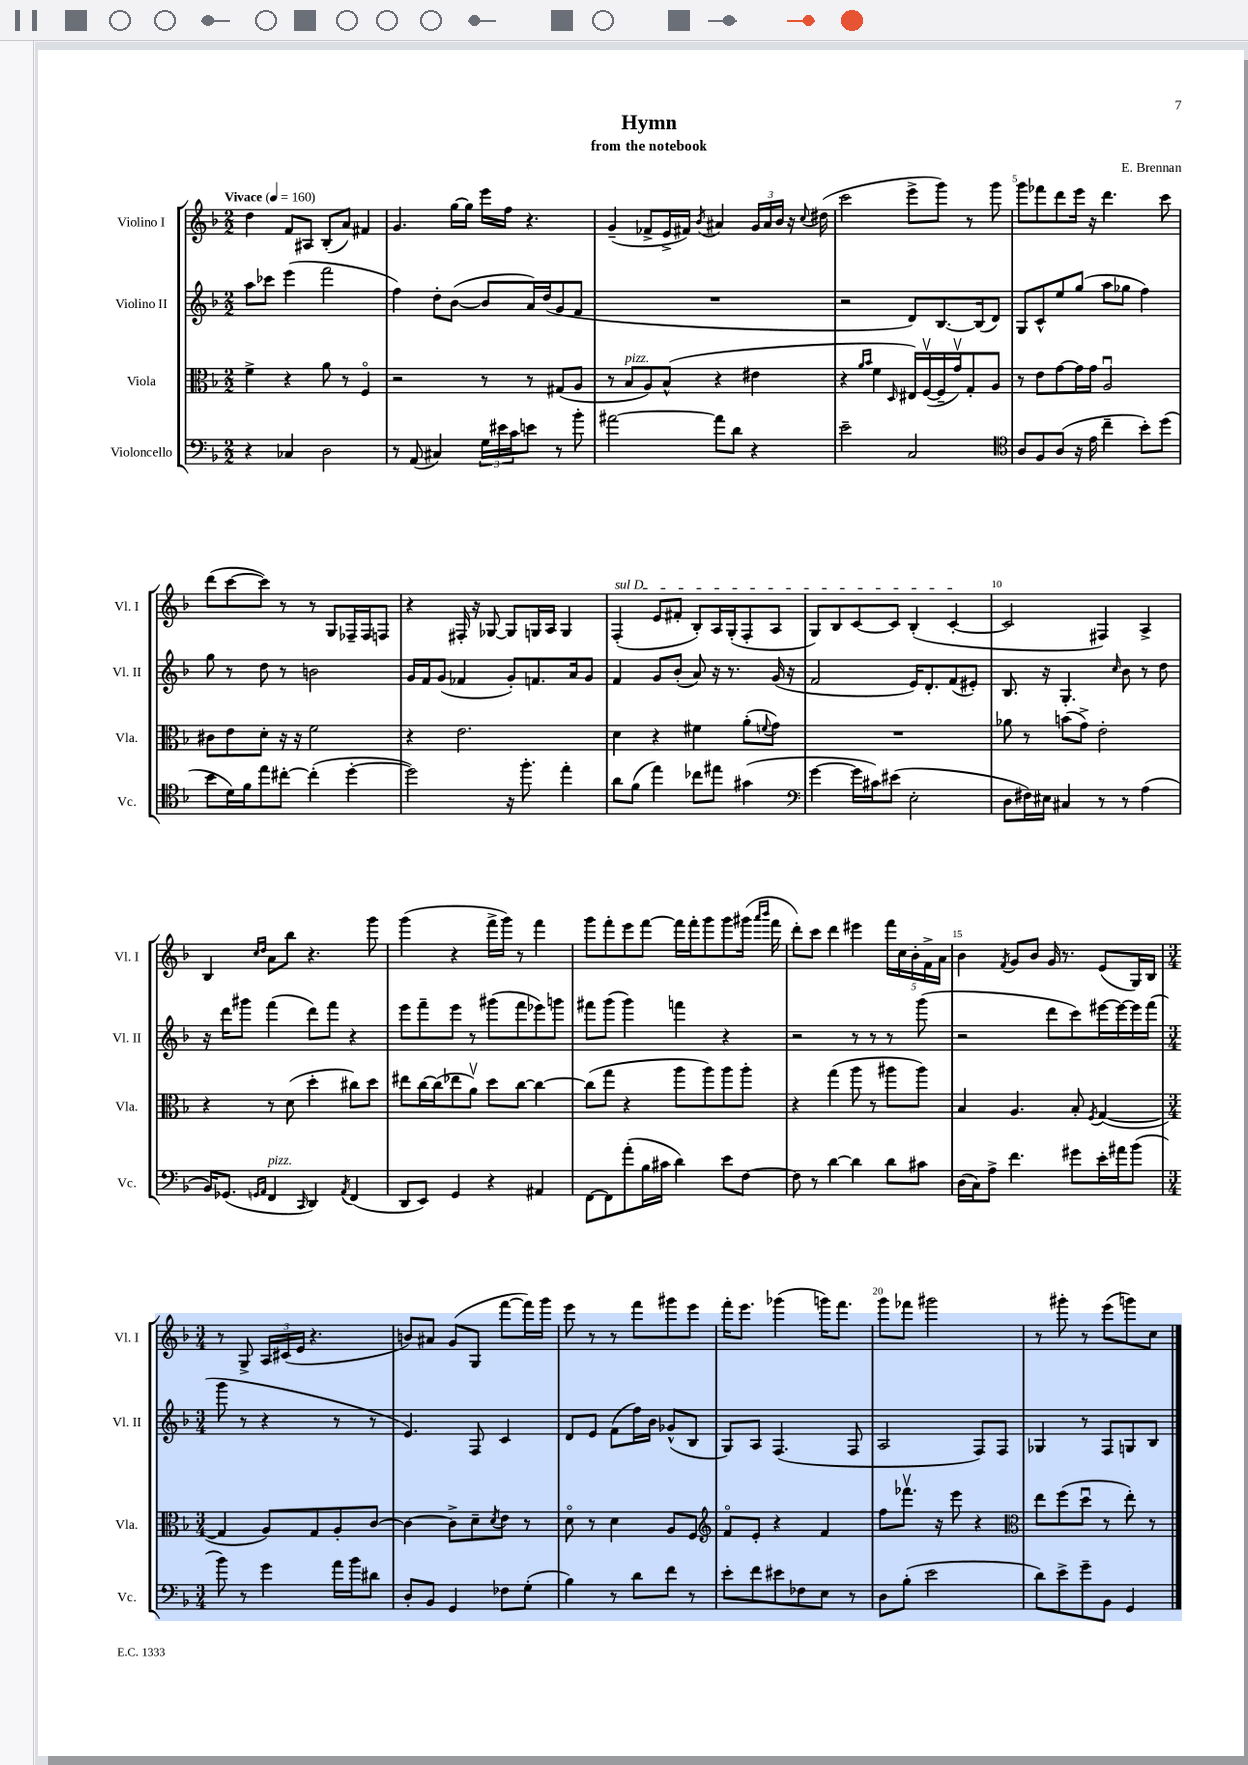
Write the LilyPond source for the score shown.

\header { title = "Hymn" composer = "E. Brennan" subtitle = "from the notebook" }
<<
\new StaffGroup <<
\new Staff = "s0" \with { instrumentName = "Violino I" shortInstrumentName = "Vl. I" } {
    \clef treble \key f \major \numericTimeSignature \time 2/2 \tempo "Vivace" 4 = 160
    d''4 f'8 ais8 bes8-.( a'8) fis'4 |
    g'4. g''16~ g''16 e'''16 f''16 r4. |
    g'4--( fes'8-> e'16-> fis'16) \acciaccatura { bes'8 } ais'4 \tuplet 3/2 { g'16 ais'16 bes'16 } r16 \appoggiatura { c''8 } dis''16( |
    c'''2 e'''8-> g'''8) r8 g'''8 |
    g'''8 fes'''8 d'''8 e'''16 r16 d'''4. c'''8 |
    d'''8( c'''8~ c'''8) r8 r8 g8 fes16-- fes16 f8 |
    r4 fis16-. r16 ges8~ ges8 g16 a16 g4 |
    \once \override TextSpanner.bound-details.left.text = \markup { \italic "sul D" } f4-.\startTextSpan( e'8 fis'8-. bes8-.) a16 g16-.( f8-. a8 |
    g8) bes8 c'8~ c'8 bes4-.( c'4~-.\stopTextSpan |
    c'2 fis4) a4-> |
    bes4 \grace { c''16 d''16 } a'8 bes''8 r4. g'''8 |
    g'''4( r4 f'''16-> g'''16) r8 f'''4 |
    g'''8 f'''8-. e'''8 f'''8~ f'''16 f'''16-. g'''8 g'''8 gis'''16( \grace { a'''16 bes'''16 } f'''16 |
    d'''8-.) c'''8 d'''4 eis'''4 \tuplet 5/4 { f'''16 c''16 bes'16-. f'16-> a'16 } |
    bes'4 \acciaccatura { f'8 } g'8 bes'8 g'16 r8. e'8( g16) bes16 |
    \numericTimeSignature \time 3/4 r8 g8-> \tuplet 3/2 { a16 cis'16( e'16 } r4. |
    b'8) ais'8 g'8( g8 f'''8~ f'''16) g'''16 |
    e'''8 r8 r8 f'''8 gis'''8 e'''8 |
    f'''16-. e'''8. ges'''4( g'''16) f'''8. |
    g'''8 fes'''8 gis'''2 |
    r8 gis'''8-. r8 e'''8( g'''8) c''8 \bar "|." |
}
\new Staff = "s1" \with { instrumentName = "Violino II" shortInstrumentName = "Vl. II" } {
    \clef treble \key f \major \numericTimeSignature \time 2/2
    a''8 ces'''8 e'''4( f'''2 |
    f''4) d''8-. bes'8~( bes'8 a'16) d''16( g'8 f'8 |
    R1 |
    r2 d'8) bes8.~ bes16( d'8) |
    g8 c'8-^ e''8 g''8( a''8 ges''8 f''4) |
    g''8 r8 d''8 r8 b'2 |
    g'16 f'16 g'8( fes'4 g'8-.) f'8. a'16 g'8 |
    f'4 g'8 bes'8-.( a'8) r16 r8. g'16( r16 |
    f'2 e'16) d'8.-. f'8( eis'8-.) |
    bes8. r16 g4.-. \grace { c''16 } bes'8 r8 d''8 |
    r16 d'''16 gis'''8 f'''4( d'''8) f'''8 r4 |
    e'''8 f'''8-- e'''8 r8 gis'''8( f'''8 ees'''8) g'''8 |
    fis'''8 g'''8( g'''4) f'''4 r4 |
    r2 r8 r8 r8 g'''8( |
    r2 d'''8 c'''8) eis'''16~ eis'''16~ eis'''16 f'''16( |
    \numericTimeSignature \time 3/4 g'''8 r8 r4 r8 r8 |
    e'4.) f8 c'4 |
    d'8 e'8 f'8( f''16) bes'16 ges'8-^( bes8 |
    g8) a8 f4.( f8 |
    a2 f8) f8 |
    ges4 r8 f8 g8 bes8 \bar "|." |
}
\new Staff = "s2" \with { instrumentName = "Viola" shortInstrumentName = "Vla." } {
    \clef alto \key f \major \numericTimeSignature \time 2/2
    f'4-> r4 a'8 r8 f4\flageolet |
    r2 r8 r8 gis8( a8 |
    r8 bes8^\markup { \italic "pizz." } a8) bes8-^( r4 eis'4 |
    r4 \grace { a'16 bes'16 } f'4 \grace { d16 } eis16) f16~\upbow( f16-- g'16\upbow) g8-. a8 |
    r8 e'8 g'8~ g'16 g'16 a2\downbow |
    cis'8 e'8 d'8-. r16 r16 f'2 |
    r4 e'2. |
    d'4 r4 fis'4 a'8-.( \appoggiatura { f'8 } g'8) |
    R1 |
    aes'8 r8 b'8( g'8->) e'2-. |
    r4 r8 d'8( d''4-. cis''8) d''8 |
    eis''8 c''16~ c''16( ees''8 a'8\upbow) d''8 c''8~ c''4~ |
    c''8( g''8 r4 a''8 a''8) a''8 a''8-. |
    r4 g''4( a''8 r8 ais''8 ais''8) |
    bes4 a4. bes8-. \acciaccatura { f8 } g4~( |
    \numericTimeSignature \time 3/4 g4 a8) g8 a8-. c'8~ |
    c'4~ c'8-> d'8-- \acciaccatura { d'8 } e'8 r8 |
    d'8\flageolet r8 d'4 a8 f8 |
    \clef treble f'8\flageolet e'8-. r4 f'4 |
    f''8 fes'''8.\upbow r16 e'''8 r4 |
    \clef alto e''8 f''8( d''8\downbow r8 e''8-.) r8 \bar "|." |
}
\new Staff = "s3" \with { instrumentName = "Violoncello" shortInstrumentName = "Vc." } {
    \clef bass \key f \major \numericTimeSignature \time 2/2
    r4 ces4 d2 |
    r8 a,8( cis4) \tuplet 3/2 { g16 eis'16 c'16 } e'8 r8 bes'8-. |
    ais'2~ ais'8 d'8 r4 |
    e'2-- c2 |
    \clef tenor a8 f8 a8( r16 e'16 c''4-- bes'8-.) d''8( |
    bes'8 d'16) f'16 e''8 cis''8~-. cis''4-.( d''4~-. |
    d''2) r16 f''8.-. e''4-. |
    a'8 f'8( e''4) ces''8 eis''8 gis'4( |
    \clef bass g'4~ g'16 cis'16) eis'8( e2-. |
    d8 fis16) eis16 cis4 r8 r8 a4( |
    bes,16) ges,8.( \grace { g,16 a,16 } f,4^\markup { \italic "pizz." } \grace { c,16 } d,4) \acciaccatura { a,8 } f,4( |
    d,8 e,8) g,4 r4 ais,4 |
    f,8~ f,8 a'8-.( bes16 cis'16 d'4) e'8 f8~ |
    f8 r8 d'4~ d'4 d'8 cis'8 |
    d16( c16) a8-> f'4. gis'8 e'16-. ais'16 bes'8( |
    \numericTimeSignature \time 3/4 bes'8) r8 g'4 a'16 bes'16 dis'8 |
    d8-. bes,8 g,4 fes8 g8-.( |
    bes4) r8 d'8 f'8 r8 |
    e'8-. f'8 eis'8 fes8 e8 r8 |
    d8 bes8-.( e'2 |
    d'8) e'8-> g'8-- bes,8 g,4 \bar "|." |
}
>>
>>
\layout { \context { \Score \override BarNumber.break-visibility = ##(#f #t #t) barNumberVisibility = #(every-nth-bar-number-visible 5) } }
